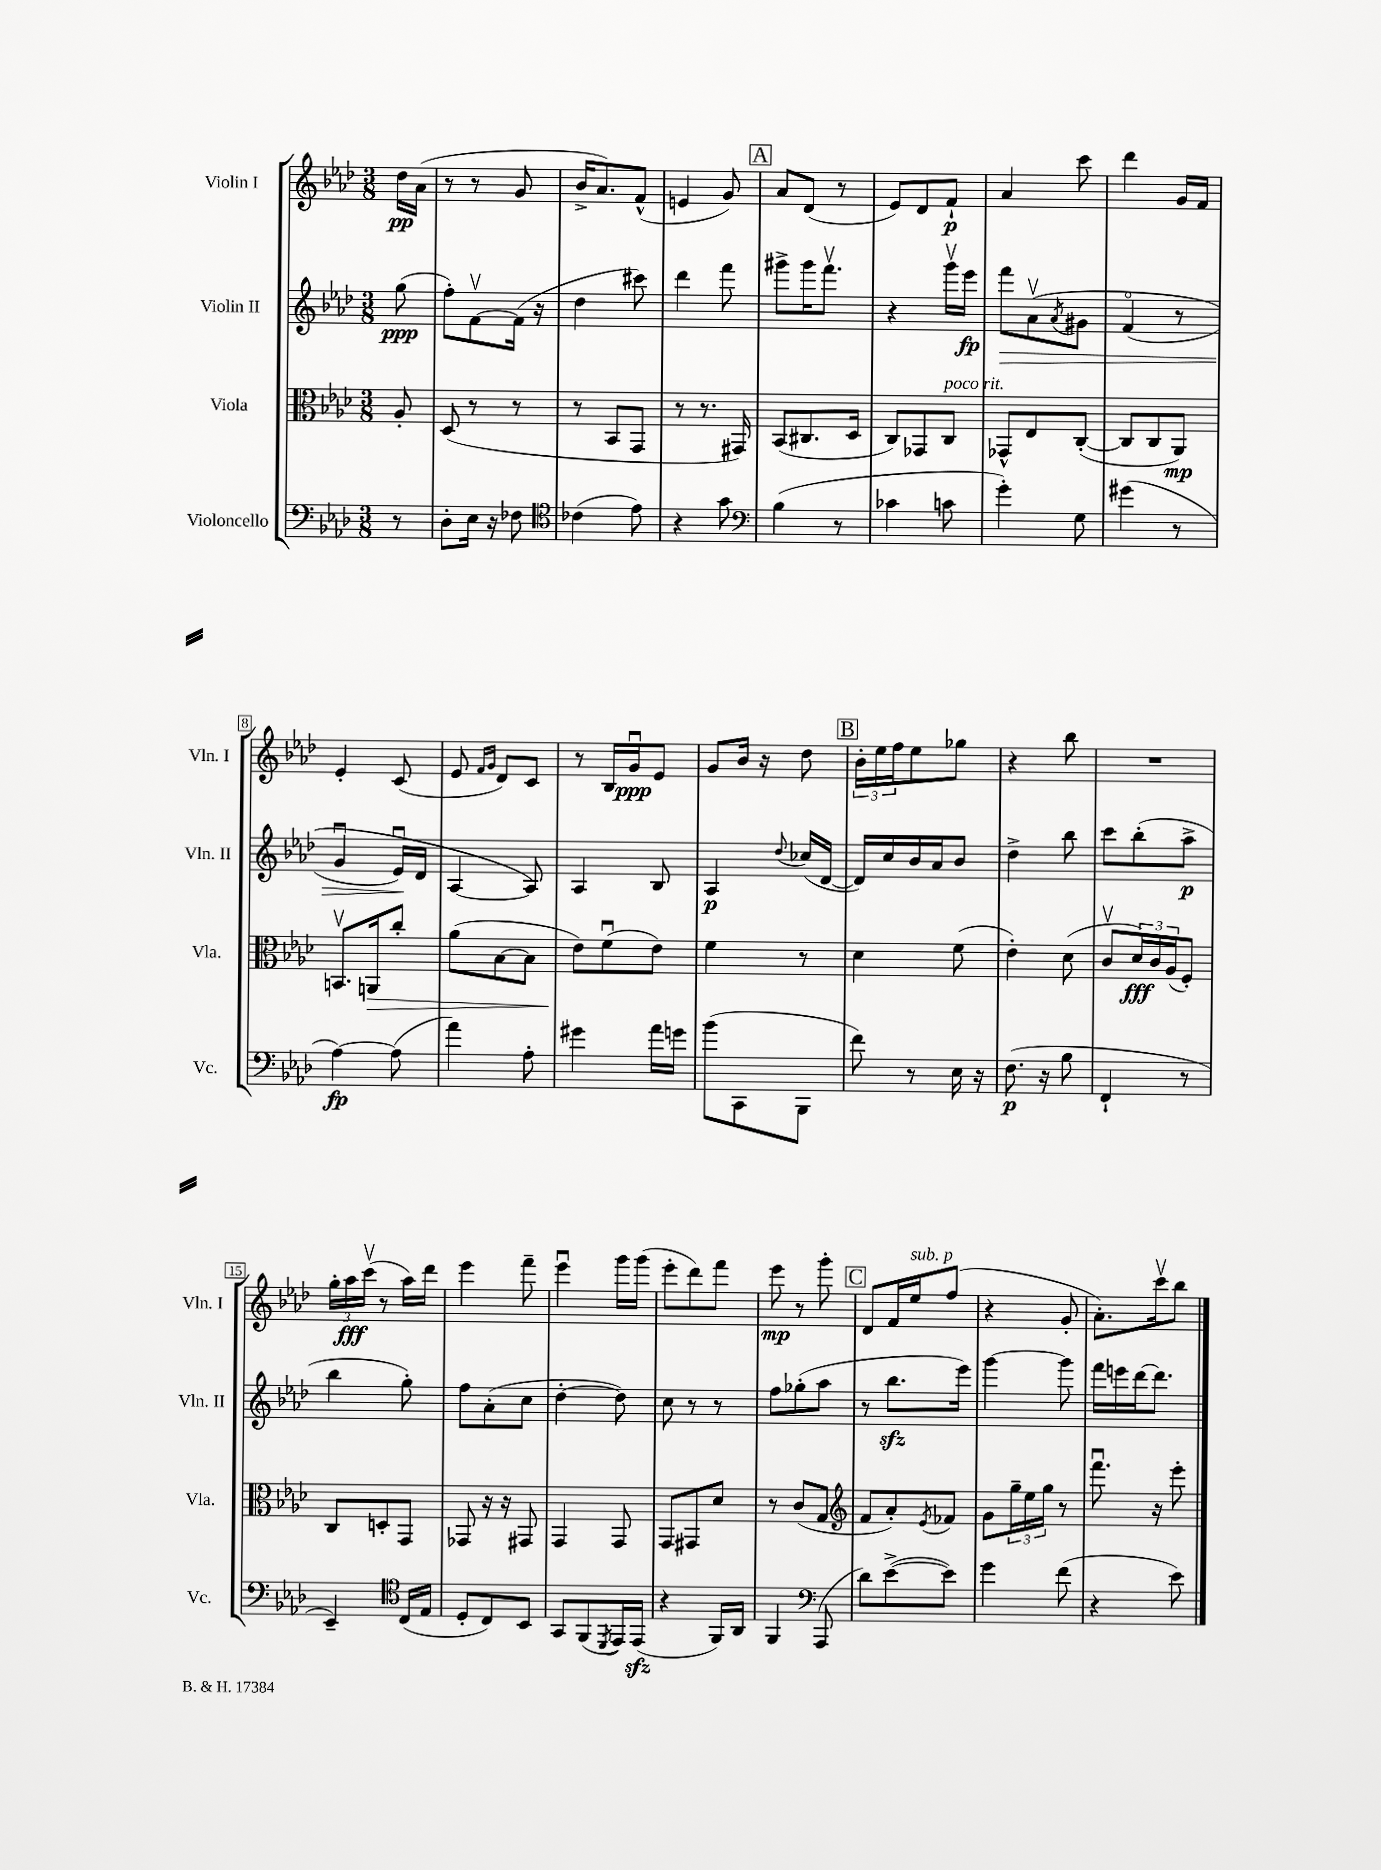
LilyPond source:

<<
\new StaffGroup <<
\new Staff = "s0" \with { instrumentName = "Violin I" shortInstrumentName = "Vln. I" } {
    \clef treble \key aes \major \numericTimeSignature \time 3/8 \partial 8
    des''16\pp aes'16( |
    r8 r8 g'8 |
    bes'16-> aes'8.) f'8-^( |
    e'4 g'8) |
    \mark \markup { \box "A" } aes'8 des'8( r8 |
    ees'8) des'8 f'8-!\p |
    aes'4 c'''8 |
    des'''4 g'16 f'16 |
    ees'4-. c'8( |
    ees'8 \grace { f'16 g'16 } des'8) c'8 |
    r8 bes16 g'16\downbow\ppp ees'8 |
    g'8 bes'16 r16 des''8 |
    \mark \markup { \box "B" } \tuplet 3/2 { bes'16-. ees''16 f''16 } ees''8 ges''8 |
    r4 bes''8 |
    R4. |
    \tuplet 3/2 { g''16-. aes''16\fff c'''16\upbow( } r8 aes''16) des'''16 |
    ees'''4 f'''8-- |
    ees'''4\downbow g'''16 g'''16( |
    ees'''8-. des'''8) f'''8 |
    ees'''8\mp r8 g'''8-. |
    \mark \markup { \box "C" } des'8 f'16 ees''16^\markup { \italic "sub. p" } f''8( |
    r4 g'8-. |
    aes'8.-.) c'''16\upbow bes''8 \bar "|." |
}
\new Staff = "s1" \with { instrumentName = "Violin II" shortInstrumentName = "Vln. II" } {
    \clef treble \key aes \major \numericTimeSignature \time 3/8 \partial 8
    g''8\ppp( |
    f''8-.) f'8~\upbow f'16( r16 |
    des''4 cis'''8) |
    des'''4 f'''8 |
    \mark \markup { \box "A" } gis'''8-> gis'''16 f'''8.\upbow |
    r4 g'''16\upbow ees'''16\fp |
    f'''8\> aes'8\upbow\( \acciaccatura { aes'8 } gis'8 |
    f'4\flageolet( r8 |
    g'4\downbow ees'16\downbow\!) des'16 |
    aes4~ aes8\) |
    aes4 bes8 |
    aes4\p \appoggiatura { des''8 } ces''16( des'16~ |
    \mark \markup { \box "B" } des'16) c''16 bes'16 aes'16 bes'8 |
    des''4-> bes''8 |
    c'''8 bes''8-.( aes''8->\p |
    bes''4 g''8-.) |
    f''8 aes'8-.( c''8 |
    des''4~-. des''8) |
    c''8 r8 r8 |
    f''8 ges''8-.( aes''8 |
    \mark \markup { \box "C" } r8 bes''8.\sfz ees'''16) |
    g'''4~ g'''8 |
    f'''16 e'''16 des'''16~ des'''8. \bar "|." |
}
\new Staff = "s2" \with { instrumentName = "Viola" shortInstrumentName = "Vla." } {
    \clef alto \key aes \major \numericTimeSignature \time 3/8 \partial 8
    aes8-. |
    des8( r8 r8 |
    r8 bes,8 g,8 |
    r8 r8. gis,16) |
    \mark \markup { \box "A" } bes,8( cis8. des16 |
    c8) ges,8 c8^\markup { \italic "poco rit." } |
    ges,8-^ ees8 c8~-.( |
    c8 c8 aes,8\mp) |
    b,8.\upbow a,16\> c''8-. |
    aes'8( bes8~ bes8 |
    ees'8\!) f'8\downbow( ees'8) |
    f'4 r8 |
    \mark \markup { \box "B" } des'4 f'8( |
    ees'4-.) des'8( |
    c'8\upbow \tuplet 3/2 { des'16\fff) c'16 aes16( } f8-.) |
    c8 d8-. g,8 |
    ges,8 r16 r16 gis,8 |
    g,4 g,8 |
    g,8 gis,8 des'8 |
    r8 c'8( g8 |
    \mark \markup { \box "C" } \clef treble f'8 aes'8-.) \acciaccatura { ees'8 } fes'8 |
    g'8 \tuplet 3/2 { g''16-- ees''16 g''16 } r8 |
    f'''8.\downbow r16 ees'''8-. \bar "|." |
}
\new Staff = "s3" \with { instrumentName = "Violoncello" shortInstrumentName = "Vc." } {
    \clef bass \key aes \major \numericTimeSignature \time 3/8 \partial 8
    r8 |
    des8-. ees16 r16 fes8 |
    \clef tenor ces'4( ees'8) |
    r4 g'8 |
    \mark \markup { \box "A" } \clef bass bes4( r8 |
    ces'4 c'8 |
    g'4-.) g8 |
    gis'4( r8 |
    aes4~\fp) aes8( |
    aes'4) aes8-. |
    gis'4 aes'16 g'16 |
    bes'8( c,8 bes,,8 |
    \mark \markup { \box "B" } f'8) r8 ees16 r16 |
    f8.\p( r16 bes8 |
    f,4-! r8 |
    ees,4--) \clef tenor c16( ees16 |
    des8-. c8) bes,8 |
    g,8 f,8( \acciaccatura { des,8 } ees,16) ees,16\sfz( |
    r4 f,16) aes,16 |
    f,4 \clef bass aes,,8( |
    \mark \markup { \box "C" } des'8) ees'8~->( ees'8) |
    g'4 f'8( |
    r4 ees'8) \bar "|." |
}
>>
>>
\layout { \context { \Score \override BarNumber.stencil = #(make-stencil-boxer 0.1 0.3 ly:text-interface::print) } }
